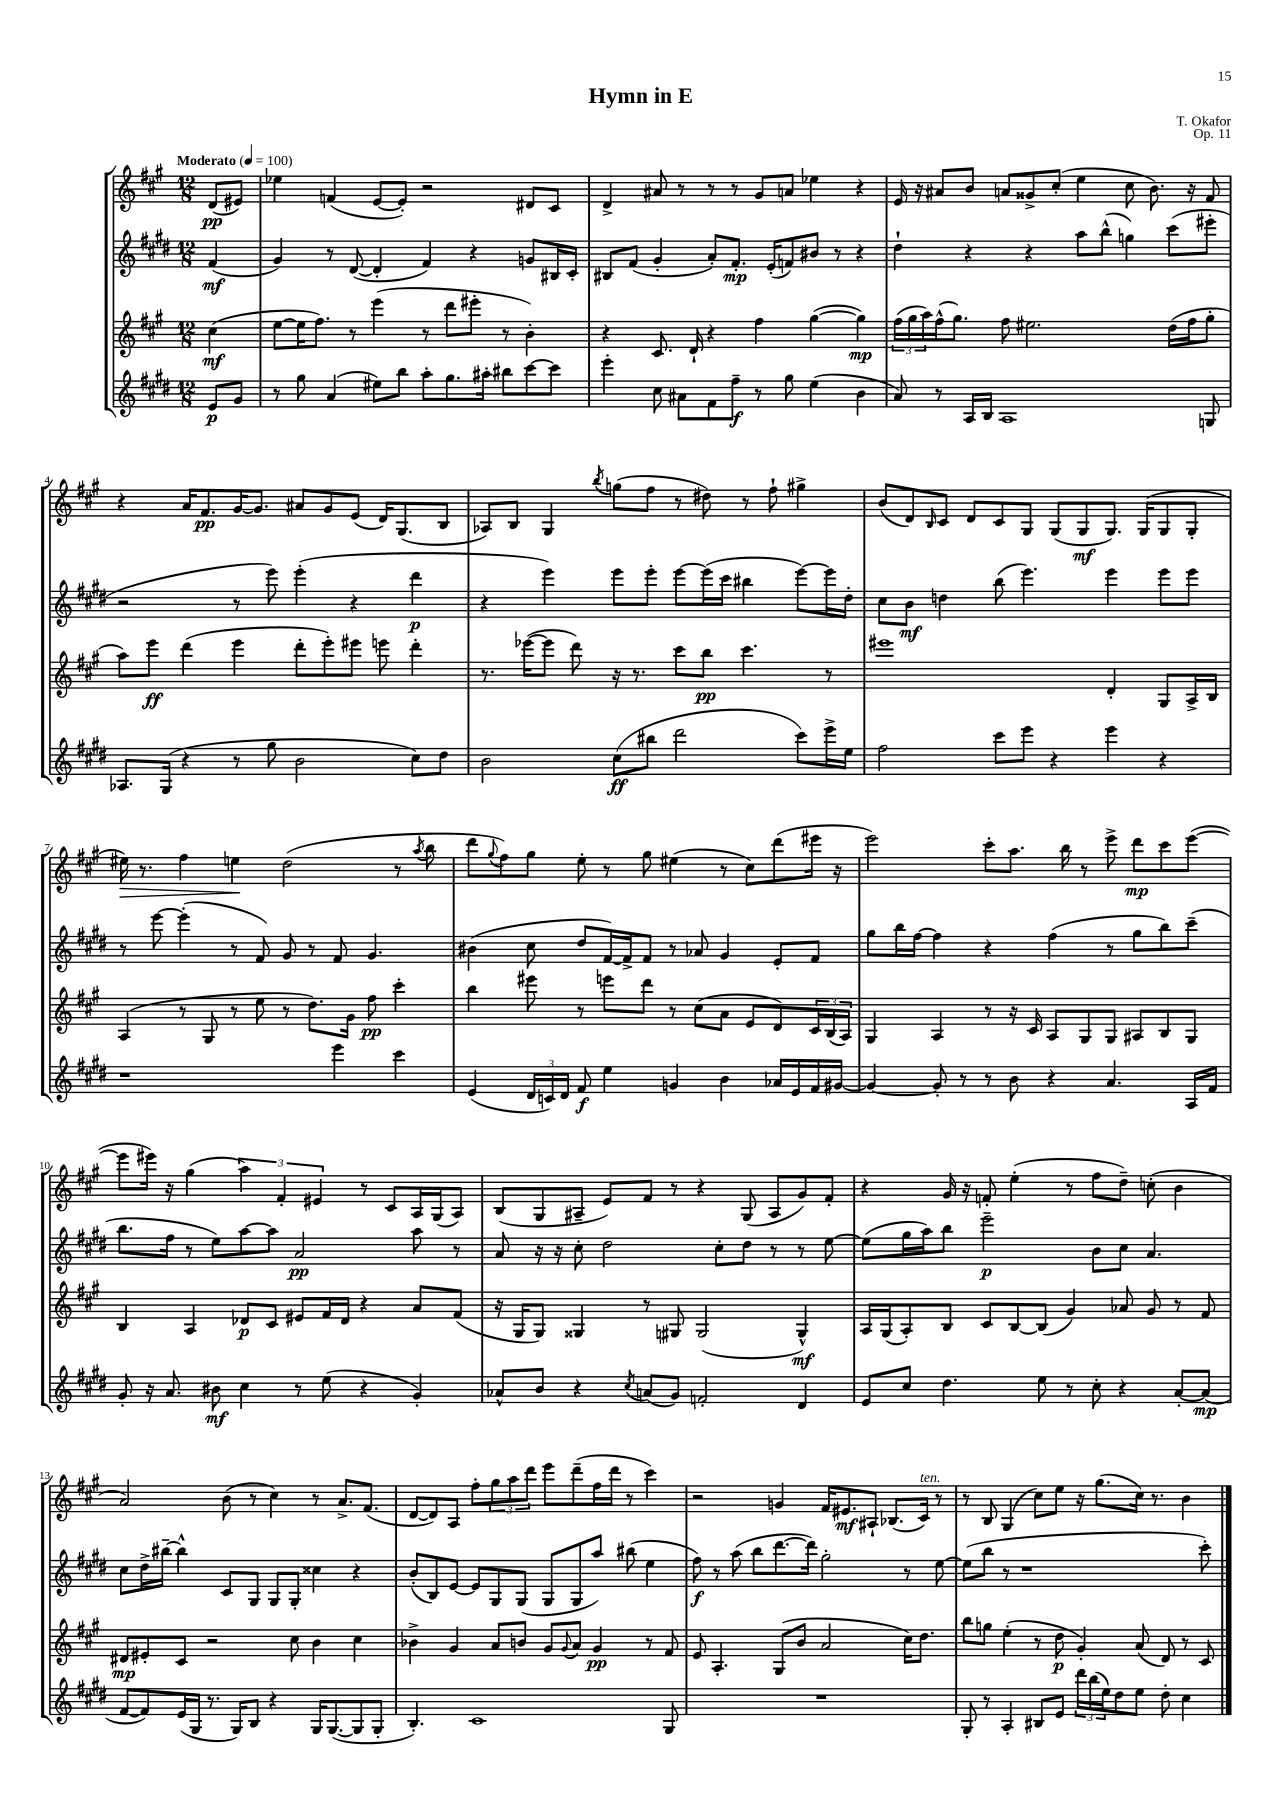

**kern	**dynam	**kern	**dynam	**kern	**dynam	**kern	**dynam
*part4	*part4	*part3	*part3	*part2	*part2	*part1	*part1
*staff4	*staff4	*staff3	*staff3	*staff2	*staff2	*staff1	*staff1
*clefG2	*	*clefG2	*	*clefG2	*	*clefG2	*
*k[f#c#g#d#]	*	*k[f#c#g#]	*	*k[f#c#g#d#]	*	*k[f#c#g#]	*
*M12/8	*	*M12/8	*	*M12/8	*	*M12/8	*
*MM100	*	*MM100	*	*MM100	*	*MM100	*
=	=	=	=	=	=	=	=
!	!	!	!	!	!	!LO:TX:a:B:t=Moderato	!
8e/L	p	(4cc#\	mf	(4f#/	mf	(8d/L	pp
8g#/J	.	.	.	.	.	8e#X/J)	.
=1	=1	=1	=1	=1	=1	=1	=1
8r	.	[8ee\L	.	4g#/)	.	4ee-X\	.
8gg#\	.	16ee\K]	.	.	.	.	.
.	.	8.ff#\J)	.	.	.	.	.
(4a/	.	.	.	8r	.	(4fn/	.
.	.	8r	.	([8d#/	.	.	.
8ee#X\L)	.	(4eee\	.	4d#'/]	.	[8e/L	.
8bb\J	.	.	.	.	.	8e'/J])	.
8aa'\L	.	8r	.	4f#/)	.	2r	.
8.gg#\	.	8ddd\L	.	.	.	.	.
.	.	8eee#X'\J	.	4r	.	.	.
16aa#X'\Jk	.	.	.	.	.	.	.
8bb#X\L	.	8r	.	.	.	.	.
[8ccc#\	.	4b'\)	.	8gn/L	.	8d#X/L	.
8ccc#\J]	.	.	.	16B#X/L	.	8c#/J	.
.	.	.	.	16c#'/JJ	.	.	.
=2	=2	=2	=2	=2	=2	=2	=2
4eee'\	.	4r	.	8B#X/L	.	4d^/	.
.	.	.	.	(8f#/J	.	.	.
8cc#\	.	8.c#/	.	4g#'/	.	8a#X/	.
8a#X\L	.	.	.	.	.	8r	.
.	.	16d`/	.	.	.	.	.
8f#\	.	4r	.	8a'/L)	.	8r	.
8ff#~\J	f	.	.	8.f#'/J	mp	8r	.
8r	.	4ff#\	.	.	.	8g#/L	.
.	.	.	.	(16e'/KL	.	.	.
8gg#\	.	.	.	8fn/)	.	8an/J	.
(4ee\	.	([4gg#\	.	8b#X/J	.	4ee-X\	.
.	.	.	.	8r	.	.	.
4b\	.	4gg#\])	mp	4r	.	4r	.
=3	=3	=3	=3	=3	=3	=3	=3
8a/)	.	(24ff#\LL	.	4dd#`\	.	16e/	.
.	.	24gg#\	.	.	.	.	.
.	.	.	.	.	.	16r	.
.	.	24aa\)	.	.	.	.	.
8r	.	(16ff#^^\J	.	.	.	8a#X/L	.
.	.	8.gg#\J)	.	.	.	.	.
16A/LL	.	.	.	4r	.	8b/J	.
16B/JJ	.	.	.	.	.	.	.
1A	.	8ff#\	.	.	.	8an/L	.
.	.	2.ee#X\	.	4r	.	8g##X^/	.
.	.	.	.	.	.	(8cc#'/J	.
.	.	.	.	8aa\L	.	4ee\	.
.	.	.	.	(8bb^^\J	.	.	.
.	.	.	.	4ggn\)	.	8cc#\	.
.	.	.	.	.	.	8.b\)	.
.	.	(16dd\LL	.	(8ccc#\L	.	.	.
.	.	16ff#\J	.	.	.	16r	.
8Gn/	.	8gg#'\J	.	8eee#X'\J	.	8f#/	.
!!LO:LB:g=z
=4	=4	=4	=4	=4	=4	=4	=4
8.A-X/L	.	8aa\L)	.	2r	.	4r	.
.	.	8eee\J	ff	.	.	.	.
(16G#/Jk	.	.	.	.	.	.	.
4r	.	(4ddd\	.	.	.	16a/KL	.
.	.	.	.	.	.	8.f#/	pp
8r	.	4eee\	.	8r	.	[16g#/K	.
.	.	.	.	.	.	8.g#/J]	.
8gg#\	.	.	.	8eee\)	.	.	.
2b\	.	8ddd'\L	.	(4eee'\	.	8a#X/L	.
.	.	8eee'\)	.	.	.	8g#/	.
.	.	8eee#X\J	.	4r	.	(8e/J	.
.	.	8eeen\	.	.	.	16d/KL)	.
.	.	.	.	.	.	(8.G#/	.
8cc#\L)	.	4ddd'\	.	4ddd#\	p	.	.
8dd#\J	.	.	.	.	.	8B/J	.
=5	=5	=5	=5	=5	=5	=5	=5
2b\	.	8.r	.	4r	.	8A-X/L)	.
.	.	.	.	.	.	8B/J	.
.	.	([16eee-X\KL	.	.	.	.	.
.	.	8eee-\J]	.	4eee\)	.	4G#/	.
.	.	8ddd\)	.	.	.	.	.
.	.	.	.	.	.	8qbb/	.
(8cc#\L	ff	16r	.	8eee\L	.	(8ggn\L	.
.	.	8.r	.	.	.	.	.
8bb#X\J	.	.	.	8eee'\J	.	8ff#\J	.
2ddd#\	.	8ccc#\L	.	[8eee\L	.	8r	.
.	.	8bb\J	pp	(16eee\L]	.	8dd#X\)	.
.	.	.	.	16ccc#\JJ	.	.	.
.	.	4.ccc#\	.	4bb#X\	.	8r	.
.	.	.	.	.	.	8ff#`\	.
8ccc#\L)	.	.	.	[8eee\L)	.	4gg#X^\	.
16eee^\L	.	8r	.	16eee\L]	.	.	.
16ee\JJ	.	.	.	16dd#'\JJ	.	.	.
=6	=6	=6	=6	=6	=6	=6	=6
2ff#\	.	1eee#X	.	8cc#\L	.	(8b/L	.
.	.	.	.	8b\J	mf	8d/)	.
.	.	.	.	.	.	16qqB/	.
.	.	.	.	4ddn\	.	8c#/J	.
.	.	.	.	.	.	8d/L	.
8ccc#\L	.	.	.	(8bb\	.	8c#/	.
8eee\J	.	.	.	4.eee\)	.	8G#/J	.
4r	.	.	.	.	.	(8G#/L	.
.	.	.	.	.	.	8G#/	mf
4eee\	.	4d'/	.	4eee\	.	8.G#/J)	.
.	.	.	.	.	.	(16G#/KL	.
4r	.	8G#/L	.	8eee\L	.	8G#/	.
.	.	16A^/L	.	8eee\J	.	8G#'/J	.
.	.	16B/JJ	.	.	.	.	.
!!LO:LB:g=z
=7	=7	=7	=7	=7	=7	=7	=7
!	!	!	!	!	!	!	!LO:HP:b
1r	.	(4A/	.	8r	.	16ee#X\)	>
.	.	.	.	.	.	8.r	.
.	.	.	.	[8eee\	.	.	.
.	.	8r	.	(4eee'\]	.	4ff#\	.
.	.	8G#/	.	.	.	.	.
.	.	8r	.	8r	.	4een\	.
.	.	8ee\	.	8f#/)	.	.	.
.	.	8r	.	8g#/	.	(2dd\	]
.	.	8.dd\L)	.	8r	.	.	.
4eee\	.	.	.	8f#/	.	.	.
.	.	16g#\Jk	.	.	.	.	.
.	.	8ff#\	pp	4.g#/	.	.	.
4ccc#\	.	4ccc#'\	.	.	.	8r	.
.	.	.	.	.	.	8qaa/	.
.	.	.	.	.	.	8bb\	.
=8	=8	=8	=8	=8	=8	=8	=8
(4e/	.	4bb\	.	(4b#X\	.	8ddd\L	.
.	.	.	.	.	.	8qqgg#/	.
.	.	.	.	.	.	8ff#\)	.
24d#/LL	.	8eee#X\	.	8cc#\	.	8gg#\J	.
24cn/)	.	.	.	.	.	.	.
24d#/JJ	.	.	.	.	.	.	.
8f#/	f	8r	.	8dd#/L	.	8ee'\	.
4ee\	.	8eeen\L	.	[16f#/L)	.	8r	.
.	.	.	.	16f#^/J]	.	.	.
.	.	8ddd\J	.	8f#/J	.	8gg#\	.
4gn/	.	8r	.	8r	.	(4ee#X\	.
.	.	(8cc#\L	.	8a-X/	.	.	.
4b\	.	8a\J	.	4g#/	.	8r	.
.	.	8e/L	.	.	.	8cc#\L)	.
16a-X/LL	.	8d/)	.	8e'/L	.	(8ddd\	.
16e/	.	.	.	.	.	.	.
16f#/	.	24c#/L	.	8f#/J	.	16eee#X\Jk	.
.	.	(24B/	.	.	.	.	.
[16g#X/JJ	.	.	.	.	.	16r	.
.	.	24A/JJ)	.	.	.	.	.
=9	=9	=9	=9	=9	=9	=9	=9
4g#/_	.	4G#/	.	8gg#\L	.	2eee\)	.
.	.	.	.	16bb\L	.	.	.
.	.	.	.	[16ff#\JJ	.	.	.
8g#'/]	.	4A/	.	4ff#\]	.	.	.
8r	.	.	.	.	.	.	.
8r	.	8r	.	4r	.	8ccc#'\L	.
8b\	.	16r	.	.	.	8.aa\J	.
.	.	16c#/	.	.	.	.	.
4r	.	8A/L	.	(4ff#\	.	.	.
.	.	.	.	.	.	16bb\	.
.	.	8G#/	.	.	.	8r	.
4.a/	.	8G#/J	.	8r	.	8eee^\	.
.	.	8A#X/L	.	8gg#\L	.	8ddd\L	mp
.	.	8B/	.	8bb\)	.	8ccc#\	.
16A/LL	.	8G#/J	.	(8ccc#~\J	.	([8eee\J	.
16f#/JJ	.	.	.	.	.	.	.
!!LO:LB:g=z
=10	=10	=10	=10	=10	=10	=10	=10
8g#'/	.	4B/	.	8.bb\L	.	8eee\L]	.
16r	.	.	.	.	.	16eee#X\Jk)	.
8.a/	.	.	.	16ff#\Jk	.	16r	.
.	.	4A/	.	8r	.	(4gg#\	.
8b#X\	mf	.	.	8ee\L)	.	.	.
4cc#\	.	8d-X/L	p	[8aa\	.	6aa\)	.
.	.	8c#/J	.	8aa\J]	.	.	.
.	.	.	.	.	.	6f#'/	.
8r	.	8e#X/L	.	2a/	pp	.	.
.	.	.	.	.	.	6e#X/	.
(8ee\	.	16f#/L	.	.	.	.	.
.	.	16d-/JJ	.	.	.	.	.
4r	.	4r	.	.	.	8r	.
.	.	.	.	.	.	8c#/L	.
4g#'/)	.	8a/L	.	8aa\	.	16A/L	.
.	.	.	.	.	.	(16G#/J	.
.	.	(8f#/J	.	8r	.	8A/J)	.
=11	=11	=11	=11	=11	=11	=11	=11
8a-X^^/L	.	16r	.	8a/	.	(8B/L	.
.	.	16G#/KL	.	.	.	.	.
8b/J	.	8G#/J)	.	16r	.	8G#/	.
.	.	.	.	16r	.	.	.
4r	.	4G##X/	.	8cc#'\	.	8A#X~/J	.
.	.	.	.	2dd#\	.	8e/L)	.
8qcc#/	.	.	.	.	.	.	.
(8an/L	.	8r	.	.	.	8f#/J	.
8g#/J)	.	8G#X/	.	.	.	8r	.
2fn'/	.	(2G#/	.	.	.	4r	.
.	.	.	.	8cc#'\L	.	.	.
.	.	.	.	8dd#\J	.	(8G#/	.
.	.	.	.	8r	.	8A#/L	.
4d#/	.	4G#^^/)	mf	8r	.	8g#/)	.
.	.	.	.	[8ee\	.	8f#'/J	.
=12	=12	=12	=12	=12	=12	=12	=12
8e/L	.	16A/LL	.	(8ee\L]	.	4r	.
.	.	(16G#/J	.	.	.	.	.
8cc#/J	.	8A'/)	.	16gg#\L	.	.	.
.	.	.	.	16aa\J)	.	.	.
4.dd#\	.	8B/J	.	8bb\J	.	16g#/	.
.	.	.	.	.	.	16r	.
.	.	8c#/L	.	2eee~\	p	8fn'/	.
.	.	[8B/	.	.	.	(4ee'\	.
8ee\	.	(8B/J]	.	.	.	.	.
8r	.	4g#/)	.	.	.	8r	.
8cc#'\	.	.	.	8b\L	.	8ff#\L	.
4r	.	8a-X/	.	8cc#\J	.	8dd~\J)	.
.	.	8g#/	.	4.a/	.	(8ccn'\	.
[8a'/L	.	8r	.	.	.	4b\	.
(8a/J]	mp	8f#/	.	.	.	.	.
!!LO:LB:g=z
=13	=13	=13	=13	=13	=13	=13	=13
[8f#/L	.	8d#X/L	mp	8cc#\L	.	2a/)	.
8f#/])	.	8e#X'/	.	16dd#^\L	.	.	.
.	.	.	.	[16bb#X~\JJ	.	.	.
(16e/L	.	8c#/J	.	4bb#^^\]	.	.	.
16G#/JJ	.	.	.	.	.	.	.
8.r	.	2r	.	.	.	.	.
.	.	.	.	8c#/L	.	(8b\	.
16G#/KL)	.	.	.	.	.	.	.
8B/J	.	.	.	8G#/J	.	8r	.
4r	.	.	.	8G#/L	.	4cc#\)	.
.	.	8cc#\	.	8G#'/J	.	.	.
16G#/KL	.	4b\	.	4cc##X\	.	8r	.
([8.G#/	.	.	.	.	.	.	.
.	.	.	.	.	.	8.a^/L	.
8G#/]	.	4cc#\	.	4r	.	.	.
.	.	.	.	.	.	(8.f#/J	.
8G#'/J	.	.	.	.	.	.	.
=14	=14	=14	=14	=14	=14	=14	=14
4.B'/)	.	4b-X^\	.	(8b'/L	.	[8d/L	.
.	.	.	.	8B/)	.	8d/])	.
.	.	4g#/	.	[8e/J	.	8A/J	.
1c#	.	.	.	8e/L]	.	8ff#'\L	.
.	.	8a/L	.	8G#/	.	12gg#\	.
.	.	.	.	.	.	12aa\	.
.	.	8bn/J	.	(8G#/J	.	.	.
.	.	.	.	.	.	12ddd\J	.
.	.	8g#/L	.	8G#/L	.	8eee\L	.
.	.	8qqg#/	.	.	.	.	.
.	.	8a/J	.	8G#/	.	(8ddd~\	.
.	.	4g#/	pp	8aa/J)	.	16ff#\L	.
.	.	.	.	.	.	16ddd\JJ	.
.	.	.	.	(8bb#X\	.	8r	.
.	.	8r	.	4ee\	.	4ccc#\)	.
8G#/	.	8f#/	.	.	.	.	.
=15	=15	=15	=15	=15	=15	=15	=15
1.r	.	8e/	.	8ff#\)	f	2r	.
.	.	4.A'/	.	8r	.	.	.
.	.	.	.	(8aa\	.	.	.
.	.	.	.	8bb\L	.	.	.
.	.	(8G#/L	.	[8.ddd#\	.	4gn/	.
.	.	8b/J	.	.	.	.	.
.	.	.	.	16ddd#\Jk])	.	.	.
.	.	2a/	.	2gg#'\	.	16f#/KL	.
.	.	.	.	.	.	8.e#X/	mf
.	.	.	.	.	.	8A#X`/J	.
.	.	.	.	.	.	(8.B-X/L	.
.	.	16cc#\KL)	.	8r	.	.	.
!	!	!	!	!	!	!LO:TX:a:i:t=ten.	!
.	.	8.dd\J	.	.	.	16c#/Jk)	.
.	.	.	.	[8ee\	.	8r	.
=16	=16	=16	=16	=16	=16	=16	=16
8G#'/	.	8bb\L	.	(8ee\L]	.	8r	.
8r	.	8ggn\J	.	8bb\J	.	8B/	.
4A'/	.	(4ee'\	.	8r	.	(4G#/	.
.	.	.	.	1r	.	.	.
8B#X/L	.	8r	.	.	.	8cc#\L)	.
8e/J	.	8dd\	p	.	.	8ee\J	.
24ddd#\LL	.	4g#'/)	.	.	.	16r	.
(24bb\	.	.	.	.	.	.	.
.	.	.	.	.	.	(8.gg#\L	.
24ee\J)	.	.	.	.	.	.	.
8dd#\	.	.	.	.	.	.	.
8ee\J	.	(8a/	.	.	.	16cc#\Jk)	.
.	.	.	.	.	.	8.r	.
8dd#'\	.	8d/)	.	.	.	.	.
4cc#\	.	8r	.	.	.	4b\	.
.	.	8c#/	.	8ccc#'\)	.	.	.
==	==	==	==	==	==	==	==
*-	*-	*-	*-	*-	*-	*-	*-
